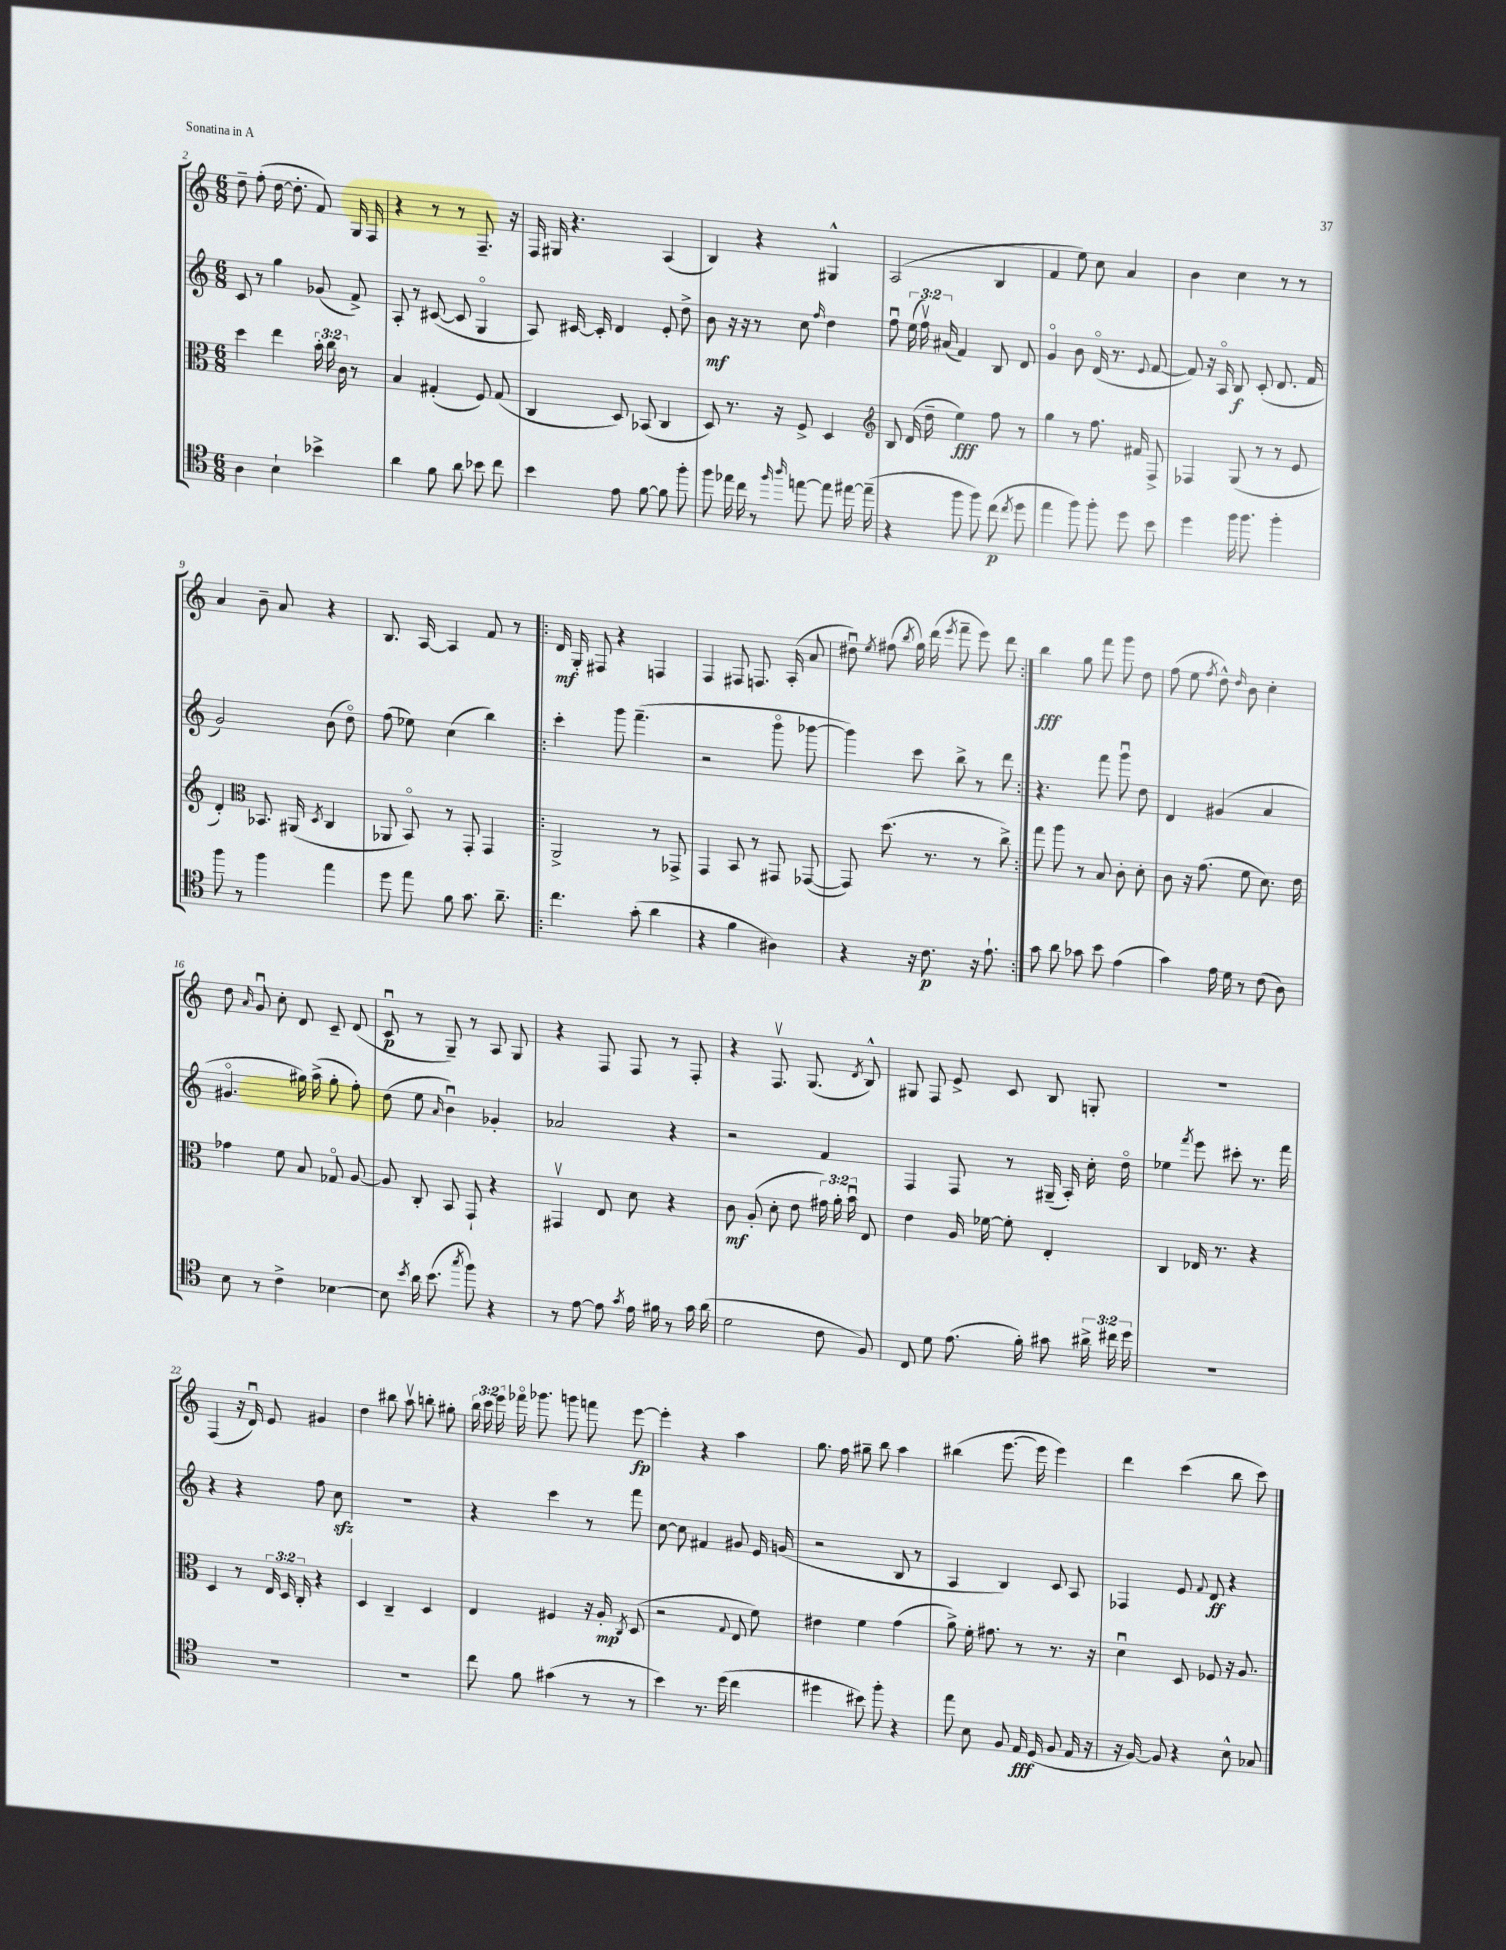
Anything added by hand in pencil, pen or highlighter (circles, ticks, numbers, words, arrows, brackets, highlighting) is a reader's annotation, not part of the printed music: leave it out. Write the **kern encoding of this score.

**kern	**kern	**kern	**kern
*staff4	*staff3	*staff2	*staff1
*clefC4	*clefC3	*clefG2	*clefG2
*k[]	*k[]	*k[]	*k[]
*M6/8	*M6/8	*M6/8	*M6/8
4A	4dd	8c	8dd~
.	.	8r	(8ff'
4B`	4ee	4gg	[16dd
.	.	.	8.dd']
4b-^	24b'	(8g-	8f)
.	24cc	.	.
.	24c	.	.
.	8r	8f^)	16G
.	.	.	16F
=	=	=	=
4a	4B	8A'	4r
.	.	8r	.
8f	(4G#'	([8c#	8r
8a	.	8c#]	8r
8b-	8F)	4Go	8.F~
8cc	(8G#	.	.
.	.	.	16r
=	=	=	=
4b	4C	8A)	16F
.	.	.	16G#
.	.	[16c#	4.r
.	.	16c#']	.
8e	8D)	4d	.
[8f	(8BB-	.	.
8f]	4C	8e'	(4A
8ff'	.	8dd^	.
=	=	=	=
8ff	8D)	8b	4B)
16ee-	8.r	16r	.
16cc	.	16r	.
8r	.	8r	4r
.	16r	.	.
16qqff	.	.	.
16qqaa	.	.	.
[8ee	8F^	8cc	.
.	.	16qqff	.
8ee]	4D	4dd	4G#^^
[16ee#	.	.	.
(16ee#~]	.	.	.
=	=	=	=
*	*clefG2	*	*
4r	8B	8ffu	(2A
.	(16d	(24ee	.
.	.	24ffv)	.
.	16dd~	.	.
.	.	(24a#	.
8ff	4ee)	4f)	.
8ff)	.	.	.
(8cc	8ff	8B	4B
8qcc	.	.	.
8dd	8r	8d	.
=	=	=	=
4ee	4gg	4go	4f
8ff)	8r	8b	8ee)
8ff'	8.ff	(16do	8cc
.	.	8.r	.
8dd	.	.	4a
.	16f#	.	.
.	.	8qqe	.
8b	8F^	[8f	.
=	=	=	=
4dd	4F-	8f])	4b
.	.	16r	.
.	.	16Ao	.
16ff	(8G	8B	4cc
8.ff	.	.	.
.	8r	(8c'	.
4ff'	8r	8.d	8r
.	8e	.	8r
.	.	16f	.
=	=	=	=
8ff	4d')	2g)	4a
8r	.	.	.
*	*clefC3	*	*
4ff	8.BB-	.	8b~
.	.	.	8a
.	(16AA#	.	.
.	8qD	.	.
4ee	4C	(8b	4r
.	.	8ddo)	.
=	=	=	=
8dd	8AA-	(8ff	8.B
8ee	8BBo)	8ee-)	.
.	.	.	[16A
8f	8r	(4cc	4A]
8.g	8GG'	.	.
.	4GG	4bb)	8f
8.a~	.	.	.
.	.	.	8r
=!|:	=!|:	=!|:	=!|:
4.cc	2AA^	4ccc'	16d
.	.	.	16G'
.	.	.	8F#
.	.	8ggg	4r
(8g'	.	(4.fff~	.
4a	8r	.	4F
.	8GG-^	.	.
=	=	=	=
4r	4GG	2r	4F
4f	8BB	.	8F#
.	8r	.	8.F
4A#)	8GG#	8gggo	.
.	.	.	(16A'
.	([8GG-	[8ggg-	8a
=	=	=	=
4r	8GG-])	4ggg-])	8dd#u)
.	.	.	8qee
.	(8.dd	.	(8ff#
.	.	.	8qbb
16r	.	8ccc	16gg)
8.c	8.r	.	(16ddd
.	.	.	8qeee
.	.	8bb^	8fff~
16r	8r	8r	8eee)
8.e`	.	.	.
.	8cc^)	8ddd	8ddd
=:|!	=:|!	=:|!	=:|!
8g	8gg	4.r	4bb
8a	8aa	.	.
8g-	8r	.	8gg
8b	8B	8fff	8fff
(4e	8c'	8gggu	8ggg
.	8d'	8dd	8dd
=	=	=	=
4g)	8c	4d	(8ff
.	16r	.	8ee
.	(8.g	.	.
.	.	.	8qff
16e	.	(4g#	8dd^^)
16d	.	.	.
.	.	.	16qqdd
8r	8f	.	8b
(8c	8.d)	4a	4cc'
8A)	.	.	.
.	16e	.	.
=	=	=	=
8B	4g-	4.g#o	8dd
.	.	.	16qqa
8r	.	.	8gu
4c^	8f	.	8cc'
.	8B	16gg#)	8d
.	.	(16aa^	.
[4B-	8G-o	8gg#'	8c~
.	[8A	8ff')	(8d
=	=	=	=
8B-]	8A]	(8dd	8cu
8qb	.	.	.
16a	8C'	8ee	8r
(8.b	.	.	.
.	.	16qqa	.
.	8BB	4bu)	8G~)
8qgg	.	.	.
8ff)	8GG`	.	8r
4r	4r	4g-'	8A
.	.	.	8G
=	=	=	=
8r	4GG#v	2a-	4r
[8e	.	.	.
8e]	8E	.	8F
8qg	.	.	.
16e	8d	.	8F
16f#	.	.	.
8r	4r	4r	8r
16g	.	.	8F'
(16a	.	.	.
=	=	=	=
2d	8c	2r	4r
.	(8A'	.	.
.	8d'	.	8.Fv
.	8e	.	.
.	.	.	(8.G
8c	24g#)	4f	.
.	24a'	.	.
.	24bu	.	.
.	.	.	8qd
8F)	8E	.	8B^^)
=	=	=	=
8C	4e	4F	8G#
8d	.	.	8F
(8.e	16A	8F	8e^
.	[16f-	.	.
.	8f-']	8r	8c
16f')	.	.	.
8g#	4E'	(16G#~	8B
.	.	16A')	.
24a#^	.	16cc'	8G'
24cc#	.	.	.
.	.	16ddo	.
24dd	.	.	.
=	=	=	=
2.r	4C	4ee-	2.r
.	.	8qfff	.
.	16E-	8eee	.
.	8.r	.	.
.	.	8ccc#'	.
.	4r	8.r	.
.	.	16fff	.
=	=	=	=
2.r	4D	4r	(4F
.	8r	4r	16r
.	.	.	16du)
.	24E	.	8e
.	24D	.	.
.	24C'	.	.
.	4r	8ff	4g#
.	.	8cc	.
=	=	=	=
2.r	4D	2.r	4dd
.	4C~	.	8bb#
.	.	.	8aav
.	4D	.	8bb'
.	.	.	8gg#'
=	=	=	=
8cc	4E	4r	24bb
.	.	.	24ccc
.	.	.	24eee
8f	.	.	16fff-o
.	.	.	8.ggg-
(4g#	4F#	4ccc	.
.	.	.	8ggg
8r	16r	8r	8fff
.	16A'	.	.
.	8qC	.	.
8r	(8D	8fff	[8eee
=	=	=	=
4b)	2r	[8cc	4eee']
.	.	8cc]	.
8.r	.	4f#	4r
(16dd	.	.	.
.	8qqG	.	.
4cc	8E	8g#	4aa
.	8f)	16e	.
.	.	(16g	.
=	=	=	=
4dd#	4e#	2r	8.gg
.	.	.	16ff
8b#)	4f	.	8gg#~
8ff'	.	.	8bb
4r	(4g	8B	4aa
.	.	8r	.
=	=	=	=
8ee	8a^)	4A	(4bb#
8B	16f'	.	.
.	8.g#	.	.
8F	.	4B)	[8.eee
16E	8r	.	.
(16D	.	.	16eee]
8F	8.r	8c	4eee)
16E	.	8A	.
16r	16r	.	.
=	=	=	=
16r	4du	4F-	4ddd
[16F)	.	.	.
8F]	.	.	.
4r	8D	8e	(4ccc
.	.	8qqf	.
.	8F-	8d	.
8B^^	16r	4r	8bb
.	8.A	.	.
8G-	.	.	8ccc)
==	==	==	==
*-	*-	*-	*-
